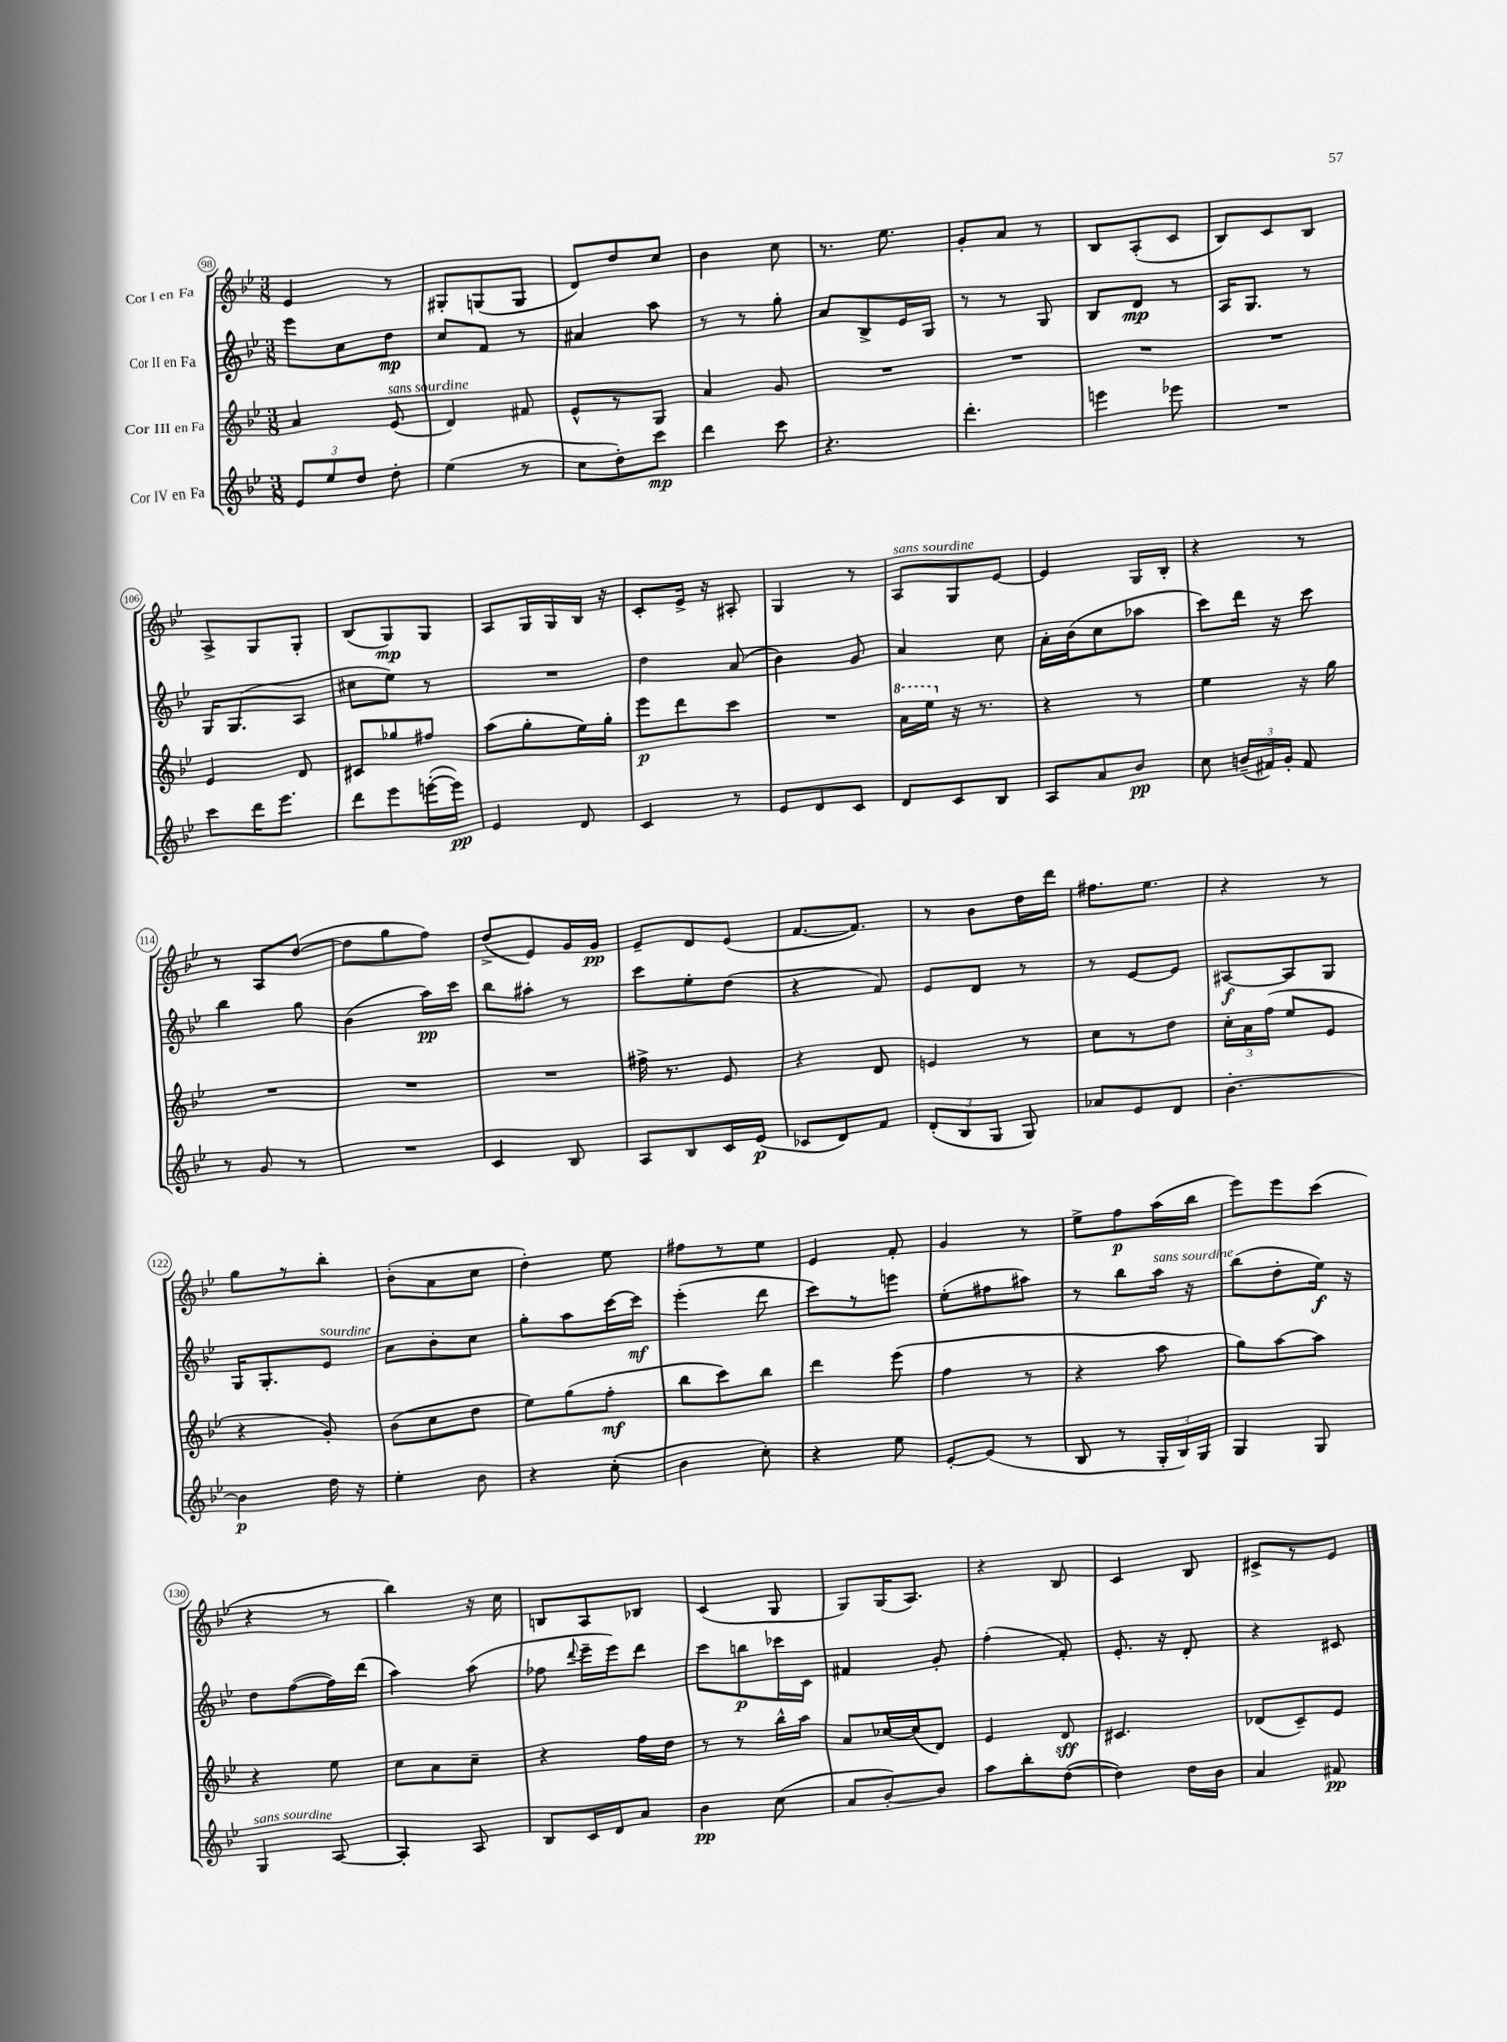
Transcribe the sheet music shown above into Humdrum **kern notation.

**kern	**kern	**kern	**kern
*staff4	*staff3	*staff2	*staff1
*clefG2	*clefG2	*clefG2	*clefG2
*k[b-e-]	*k[b-e-]	*k[b-e-]	*k[b-e-]
*M3/8	*M3/8	*M3/8	*M3/8
12e-	4a	8eee-	4e-
12ee-	.	.	.
.	.	8cc	.
12dd	.	.	.
8dd'	(8e-	8dd	8r
=	=	=	=
(4ee-	4d)	8cc	8G#'
.	.	8f	(8G
8r	8f#	8r	8G
=	=	=	=
8cc	8e-^^	4a#	8d)
8dd')	8r	.	8dd
8ccc	8G	8aa	8cc
=	=	=	=
4ddd	4a	8r	4b-
.	.	8r	.
8ccc	8g	8gg'	8cc
=	=	=	=
4.r	4.r	8a	8.r
.	.	8B-^	.
.	.	.	8.ee-
.	.	16e-	.
.	.	16G	.
=	=	=	=
4.ddd'	4.r	8r	8g'
.	.	8r	8a
.	.	8G	8r
=	=	=	=
4eee	4.r	8B-	8B-
.	.	8d	(8A'
8eee-	.	8r	8c
=	=	=	=
4.r	4.r	16A	8B-)
.	.	8.G	.
.	.	.	8c
.	.	8r	8B-
=	=	=	=
8ccc	4e-	16G	8A^
.	.	(8.G	.
16ddd	.	.	8G
8.eee-	.	.	.
.	8d	8A	8G'
=	=	=	=
8ddd	8c#	8cc#	(8B-
8eee-	8gg-	8ee-)	8G)
([16eee'	8ff#	8r	8G
16eee])	.	.	.
=	=	=	=
4e-	(8aa	4.r	8A
.	8gg'	.	16G
.	.	.	16G
8d	16ee-)	.	16B-
.	16gg'	.	16r
=	=	=	=
4c	8eee-	4dd	8c'
.	8ddd	.	16e-^
.	.	.	16r
8r	8ccc	(8a	8A#'
=	=	=	=
8e-	4.r	4b-)	4G
8d	.	.	.
8c	.	8g	8r
=	=	=	=
8d	16aa	4a	8A
.	16eee-	.	.
8c	16r	.	8G
.	8.r	.	.
8B-	.	8cc	[8e-
=	=	=	=
8A	4r	16a'	4e-]
.	.	(16b-	.
8a	.	8cc	.
8b-	8r	8aa-	16G
.	.	.	16B-'
=	=	=	=
8cc	4ee-	8ccc)	4r
(24b~	.	16ddd	.
24f#)	.	.	.
.	.	16r	.
24g'	.	.	.
8f#	16r	8ccc	8r
.	16gg	.	.
=	=	=	=
8r	4.r	4bb-	8r
8g	.	.	8A
8r	.	8gg	([8dd
=	=	=	=
4.r	4.r	(4b-	8dd]
.	.	.	8gg
.	.	16aa)	8ff)
.	.	16ccc	.
=	=	=	=
4c	4.r	8bb-	(8dd^
.	.	8aa#'	8e-)
8B-	.	8r	16g
.	.	.	16g
=	=	=	=
8A	16ff#^	8ccc	8e-~
.	8.r	.	.
8B-	.	8ee-'	8d
16c	8e-	(8dd	(8e-
(16e-	.	.	.
=	=	=	=
8c-	4r	4r	[8.f
8d)	.	.	.
.	.	.	8.f])
8f	8d	8f)	.
=	=	=	=
(12d'	4e	8e-	8r
12B-	.	.	.
.	.	8d	8b-
12G	.	.	.
8G)	8r	8r	16dd
.	.	.	16ddd
=	=	=	=
8a-	8cc	8r	8.ff#
8e-	8r	[8e-	.
.	.	.	8.ee-
8d	8dd	8e-]	.
=	=	=	=
[4.b-'	24cc'	[8A#	4r
.	24a	.	.
.	(24ff	.	.
.	8ee-	8A#]	.
.	8e-	8G	8r
=	=	=	=
4b-]	4r	16G	8gg
.	.	8.G'	.
.	.	.	8r
16dd	8g')	8e-	8bb-'
16r	.	.	.
=	=	=	=
4ee-'	(8b-	8a	(8b-'
.	8cc	8b-'	8a
8b-	8dd	8cc	8cc
=	=	=	=
4r	8ee-)	8gg'	4dd')
.	(8gg	8aa	.
(8cc'	8ff'	[16ccc	8ee-
.	.	16ccc]	.
=	=	=	=
4b-	8bb-	(4eee-'	8ff#
.	8ccc)	.	8r
8cc')	8bb-	8ddd	8ee-
=	=	=	=
4r	4ddd	8ccc)	4e-
.	.	8r	.
8ee-	(8eee-	8eee	8f'
=	=	=	=
[8e-'	4ff	(8ee-'	4g
(8e-]	.	8ff#	.
8r	8r	8aa#)	8r
=	=	=	=
8B-	4r	8r	8ee-^
8r	.	8bb-	8ff
24G'	8aa	16aa	(16aa
24B-)	.	.	.
.	.	16r	16bb-
24G	.	.	.
=	=	=	=
4G	8gg)	(8bb-	8eee-)
.	[8aa	8dd'	8eee-
8G	8aa]	16ee-)	(8ccc
.	.	16r	.
=	=	=	=
4G	4r	8dd	4r
.	.	([8ff	.
[8A	8ee-	16ff])	8r
.	.	(16ddd	.
=	=	=	=
4A']	8cc	4aa)	4bb-)
.	8a	.	.
8A	8cc~	(8aa	16r
.	.	.	16cc
=	=	=	=
8B-	4r	8ff-	8B
.	.	8qqddd	.
16c	.	16eee-~	8A
16d	.	16eee-)	.
8a	16ff	8ddd	8B-
.	16dd	.	.
=	=	=	=
4b-	8r	8ccc	(4c
.	8r	8bb	.
(8cc	16bb-^^	16ccc-	8G
.	16aa	16c	.
=	=	=	=
8a	8a	4f#	8G)
[8b-')	[16cc-	.	(16G
.	(16cc-]	.	8.A)
8b-]	8d)	8g'	.
=	=	=	=
8aa	4e-	(4ff'	4r
8bb-'	.	.	.
([8dd	8d	8f')	8B-
=	=	=	=
4dd])	4.c#	8.e-'	4c
.	.	16r	.
16dd	.	8d'	8B-
16b-	.	.	.
=	=	=	=
4a	(8d-	4r	8c#^
.	8c~)	.	8r
8f#	8e-	8c#	8e-
==	==	==	==
*-	*-	*-	*-
